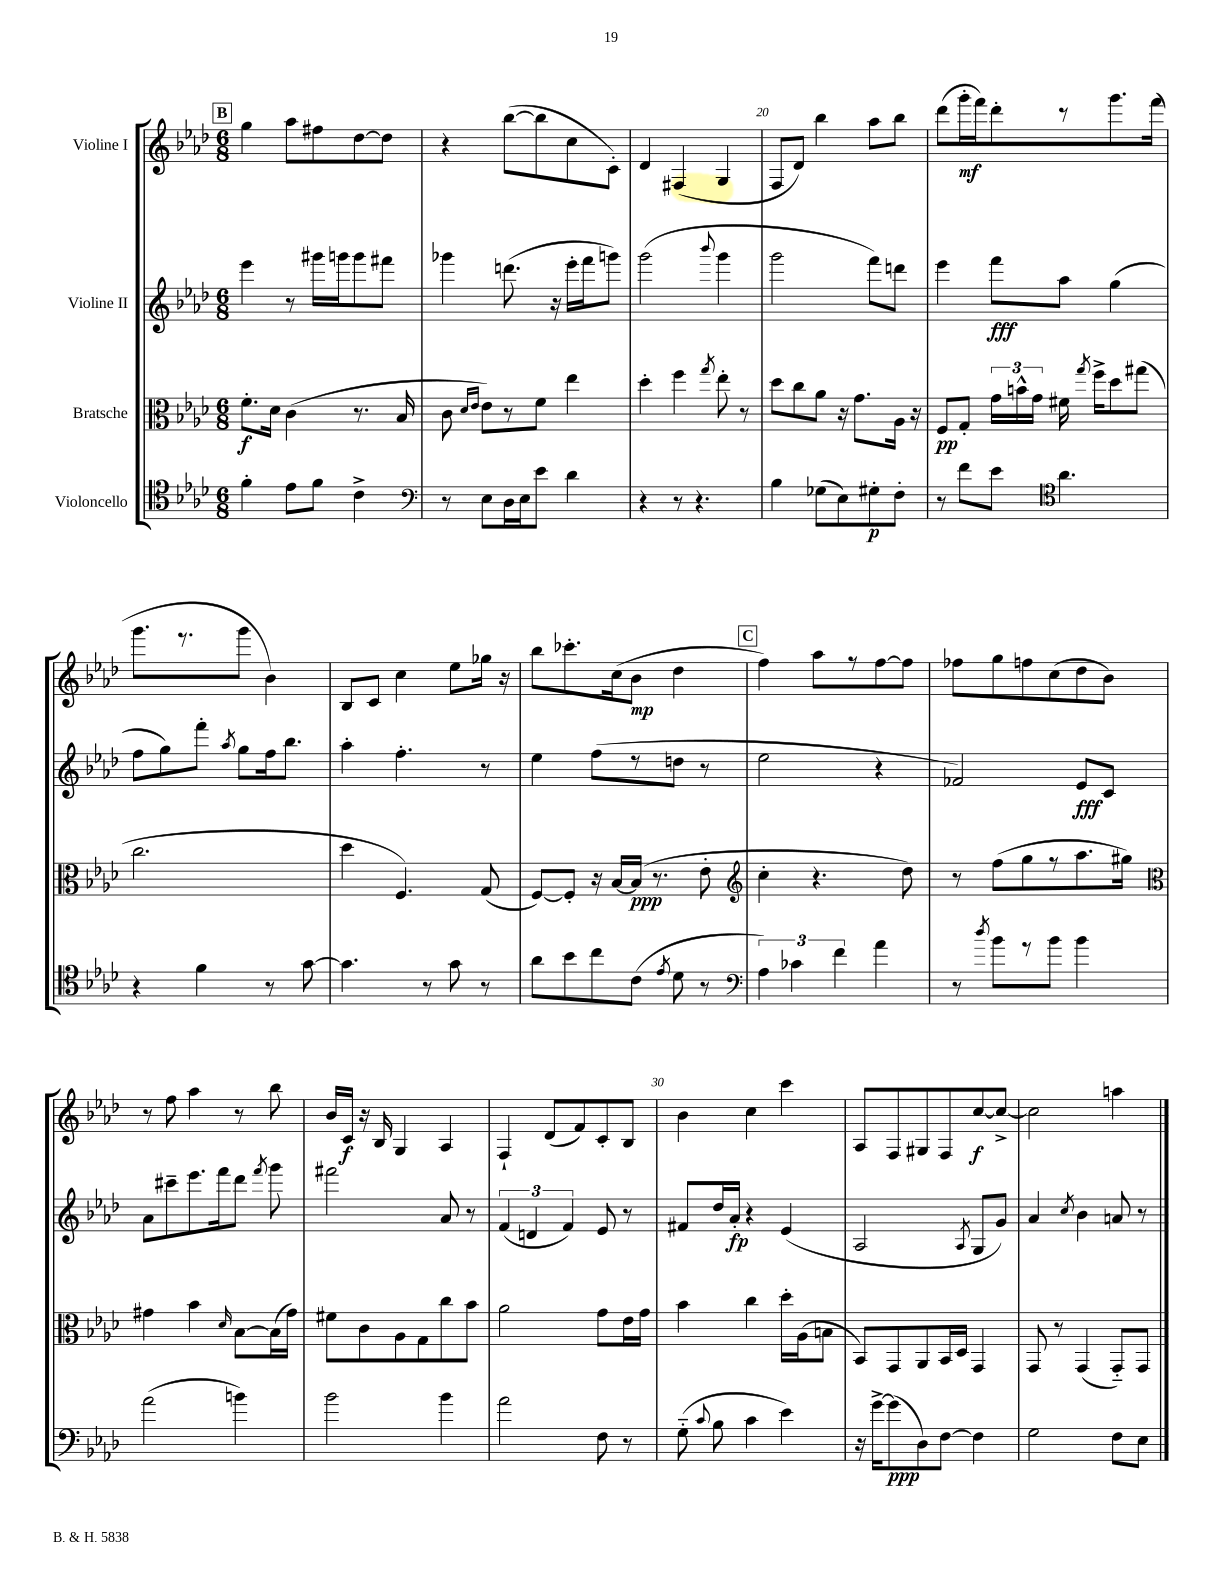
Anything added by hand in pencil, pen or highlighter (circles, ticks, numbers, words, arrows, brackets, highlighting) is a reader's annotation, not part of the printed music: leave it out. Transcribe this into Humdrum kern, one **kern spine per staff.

**kern	**dynam	**kern	**dynam	**kern	**dynam	**kern	**dynam
*part4	*part4	*part3	*part3	*part2	*part2	*part1	*part1
*staff4	*staff4	*staff3	*staff3	*staff2	*staff2	*staff1	*staff1
*I"Violoncello	*	*I"Bratsche	*	*I"Violine II	*	*I"Violine I	*
*clefC4	*	*clefC3	*	*clefG2	*	*clefG2	*
*k[b-e-a-d-]	*	*k[b-e-a-d-]	*	*k[b-e-a-d-]	*	*k[b-e-a-d-]	*
*M6/8	*	*M6/8	*	*M6/8	*	*M6/8	*
!!LO:REH:place=s1:t=B
=17	=17	=17	=17	=17	=17	=17	=17
4f'\	.	8.f'\L	f	4eee-\	.	4gg\	.
.	.	16d-\Jk	.	.	.	.	.
8e-\L	.	(4c\	.	8r	.	8aa-\L	.
8f\J	.	.	.	16ggg#X\LL	.	8ff#X\	.
.	.	.	.	16gggn\J	.	.	.
4c^\	.	8.r	.	8ggg\	.	[8dd-\	.
.	.	.	.	8fff#X\J	.	8dd-\J]	.
.	.	16B-/	.	.	.	.	.
=18	=18	=18	=18	=18	=18	=18	=18
*clefF4	*	*	*	*	*	*	*
8r	.	8c\	.	4ggg-X\	.	4r	.
.	.	16qqd-/LL	.	.	.	.	.
.	.	16qqe-/JJ	.	.	.	.	.
8E-\L	.	8e-\L)	.	.	.	.	.
16D-\L	.	8r	.	(8.dddn\	.	([8bb-\L	.
16E-\J	.	.	.	.	.	.	.
8e-\J	.	8f\J	.	.	.	8bb-\]	.
.	.	.	.	16r	.	.	.
4d-\	.	4ee-\	.	16eee-'\LL	.	8cc\	.
.	.	.	.	16fff\J	.	.	.
.	.	.	.	8gggn\J)	.	8c'\J)	.
=19	=19	=19	=19	=19	=19	=19	=19
4r	.	4dd-'\	.	(2ggg\	.	4d-/	.
8r	.	4ff\	.	.	.	(4F#X/	.
4.r	.	.	.	.	.	.	.
.	.	8qgg/	.	8qqbbb-/	.	.	.
.	.	8ee-'\	.	4ggg\	.	4G/	.
.	.	8r	.	.	.	.	.
=20	=20	=20	=20	=20	=20	=20	=20
4B-\	.	8dd-\L	.	2ggg\	.	8F/L	.
.	.	8cc\	.	.	.	8d-/J)	.
(8G-X\L	.	8a-\J	.	.	.	4bb-\	.
8E-\)	.	16r	.	.	.	.	.
.	.	8.g\L	.	.	.	.	.
8G#X'\	p	.	.	8fff\L)	.	8aa-\L	.
8F'\J	.	16A-\Jk	.	8dddn\J	.	8bb-\J	.
.	.	16r	.	.	.	.	.
=21	=21	=21	=21	=21	=21	=21	=21
8r	.	8F/L	pp	4eee-\	.	(8ddd-\L	.
8f\L	.	8G'/J	.	.	.	16ggg'\L	mf
.	.	.	.	.	.	16fff\J)	.
8e-\J	.	24g\LL	.	8fff\L	fff	8ddd-'\	.
.	.	24bn^^\	.	.	.	.	.
.	.	24g\JJ	.	.	.	.	.
*clefC4	*	*	*	*	*	*	*
4.a-\	.	16f#X\	.	8aa-\J	.	8r	.
.	.	8qgg/	.	.	.	.	.
.	.	16ff^\KL	.	.	.	.	.
.	.	8dd-\	.	(4gg\	.	8.ggg\	.
.	.	(8gg#X\J	.	.	.	.	.
.	.	.	.	.	.	(16fff\Jk	.
!!LO:LB:g=z
=22	=22	=22	=22	=22	=22	=22	=22
4r	.	2.cc\	.	8ff\L	.	8.ggg\L	.
.	.	.	.	8gg\)	.	.	.
.	.	.	.	.	.	8.r	.
4f\	.	.	.	8fff'\J	.	.	.
.	.	.	.	8qaa-/	.	.	.
.	.	.	.	8gg\L	.	8ggg\J	.
8r	.	.	.	16ff\k	.	4b-\)	.
.	.	.	.	8.bb-\J	.	.	.
[8g\	.	.	.	.	.	.	.
=23	=23	=23	=23	=23	=23	=23	=23
4.g\]	.	4dd-\	.	4aa-'\	.	8B-/L	.
.	.	.	.	.	.	8c/J	.
.	.	4.F/)	.	4.ff'\	.	4cc\	.
8r	.	.	.	.	.	.	.
8g\	.	.	.	.	.	8ee-\L	.
8r	.	(8G/	.	8r	.	16gg-X\Jk	.
.	.	.	.	.	.	16r	.
=24	=24	=24	=24	=24	=24	=24	=24
8a-\L	.	[8F/L)	.	4ee-\	.	8bb-\L	.
8b-\	.	8F'/J]	.	.	.	8.ccc-X'\	.
8cc\	.	16r	.	(8ff\L	.	.	.
.	.	[16B-/LL	.	.	.	(16cc\k	.
(8c\J	.	(16B-/JJ]	ppp	8r	.	8b-\J	mp
.	.	8.r	.	.	.	.	.
8qe-/	.	.	.	.	.	.	.
8d-\	.	.	.	8ddn\J	.	4dd-\	.
8r	.	8e-'\	.	8r	.	.	.
!!LO:REH:place=s1:t=C
=25	=25	=25	=25	=25	=25	=25	=25
*clefF4	*	*clefG2	*	*	*	*	*
6A-\)	.	4cc'\	.	2ee-\	.	4ff\)	.
6c-X\	.	.	.	.	.	.	.
.	.	4.r	.	.	.	8aa-\L	.
6f\	.	.	.	.	.	.	.
.	.	.	.	.	.	8r	.
4a-\	.	.	.	4r	.	[8ff\	.
.	.	8dd-\)	.	.	.	8ff\J]	.
=26	=26	=26	=26	=26	=26	=26	=26
8r	.	8r	.	2f-X/)	.	8ff-X\L	.
8qdd-/	.	.	.	.	.	.	.
8b-\L	.	(8ff\L	.	.	.	8gg\	.
8r	.	8gg\	.	.	.	8ffn\	.
8b-\J	.	8r	.	.	.	(8cc\	.
4b-\	.	8.aa-\	.	8e-/L	fff	8dd-\	.
.	.	.	.	8c/J	.	8b-\J)	.
.	.	16gg#X\Jk)	.	.	.	.	.
!!LO:LB:g=z
=27	=27	=27	=27	=27	=27	=27	=27
*	*	*clefC3	*	*	*	*	*
(2a-\	.	4g#X\	.	8a-\L	.	8r	.
.	.	.	.	8ccc#X~\	.	8ff\	.
.	.	4b-\	.	8.eee-\	.	4aa-\	.
.	.	.	.	16fff\k	.	.	.
.	.	16qqd-/	.	.	.	.	.
4bn\)	.	[8B-\L	.	8ddd-\J	.	8r	.
.	.	.	.	8qfff/	.	.	.
.	.	(16B-\L]	.	8ggg\	.	8bb-\	.
.	.	16g#\JJ)	.	.	.	.	.
=28	=28	=28	=28	=28	=28	=28	=28
2b-\	.	8f#X\L	.	2fff#X\	.	16b-/LL	.
.	.	.	.	.	.	16c/JJ	f
.	.	8c\	.	.	.	16r	.
.	.	.	.	.	.	16B-/	.
.	.	8A-\	.	.	.	4G/	.
.	.	8G\	.	.	.	.	.
4b-\	.	8cc\	.	8a-/	.	4A-/	.
.	.	8b-\J	.	8r	.	.	.
=29	=29	=29	=29	=29	=29	=29	=29
2a-\	.	2a-\	.	(6f/	.	4F`/	.
.	.	.	.	6dn/	.	.	.
.	.	.	.	.	.	(8d-/L	.
.	.	.	.	6f/)	.	.	.
.	.	.	.	.	.	8f/)	.
8F\	.	8g\L	.	8e-/	.	8c'/	.
8r	.	16e-\L	.	8r	.	8B-/J	.
.	.	16g\JJ	.	.	.	.	.
=30	=30	=30	=30	=30	=30	=30	=30
(8G\	.	4b-\	.	8f#X/L	.	4b-\	.
8qqc/	.	.	.	.	.	.	.
8B-\	.	.	.	16dd-/L	.	.	.
.	.	.	.	16a-'/JJ	fp	.	.
4c\	.	4cc\	.	4r	.	4cc\	.
4e-\)	.	16dd-'\LL	.	(4e-/	.	4ccc\	.
.	.	(16A-\J	.	.	.	.	.
.	.	8Bn\J	.	.	.	.	.
=31	=31	=31	=31	=31	=31	=31	=31
16r	.	8BB-/L)	.	2A-/	.	8A-/L	.
[16g^\KL	.	.	.	.	.	.	.
(8g\]	ppp	8GG/	.	.	.	8F/	.
8D-\)	.	8AA-/	.	.	.	8G#X/	.
[8F\J	.	16BB-/L	.	.	.	8F/	.
.	.	16D-/JJ	.	.	.	.	.
.	.	.	.	8qA-/	.	.	.
4F\]	.	4GG/	.	8G/L	.	[8cc/	f
.	.	.	.	8g/J)	.	8cc^/J_	.
=32	=32	=32	=32	=32	=32	=32	=32
2G\	.	8GG/	.	4a-/	.	2cc\]	.
.	.	8r	.	.	.	.	.
.	.	.	.	8qcc/	.	.	.
.	.	(4GG/	.	4b-\	.	.	.
8F\L	.	8GG/L)	.	8an/	.	4aan\	.
8E-\J	.	8GG/J	.	8r	.	.	.
==	==	==	==	==	==	==	==
*-	*-	*-	*-	*-	*-	*-	*-
